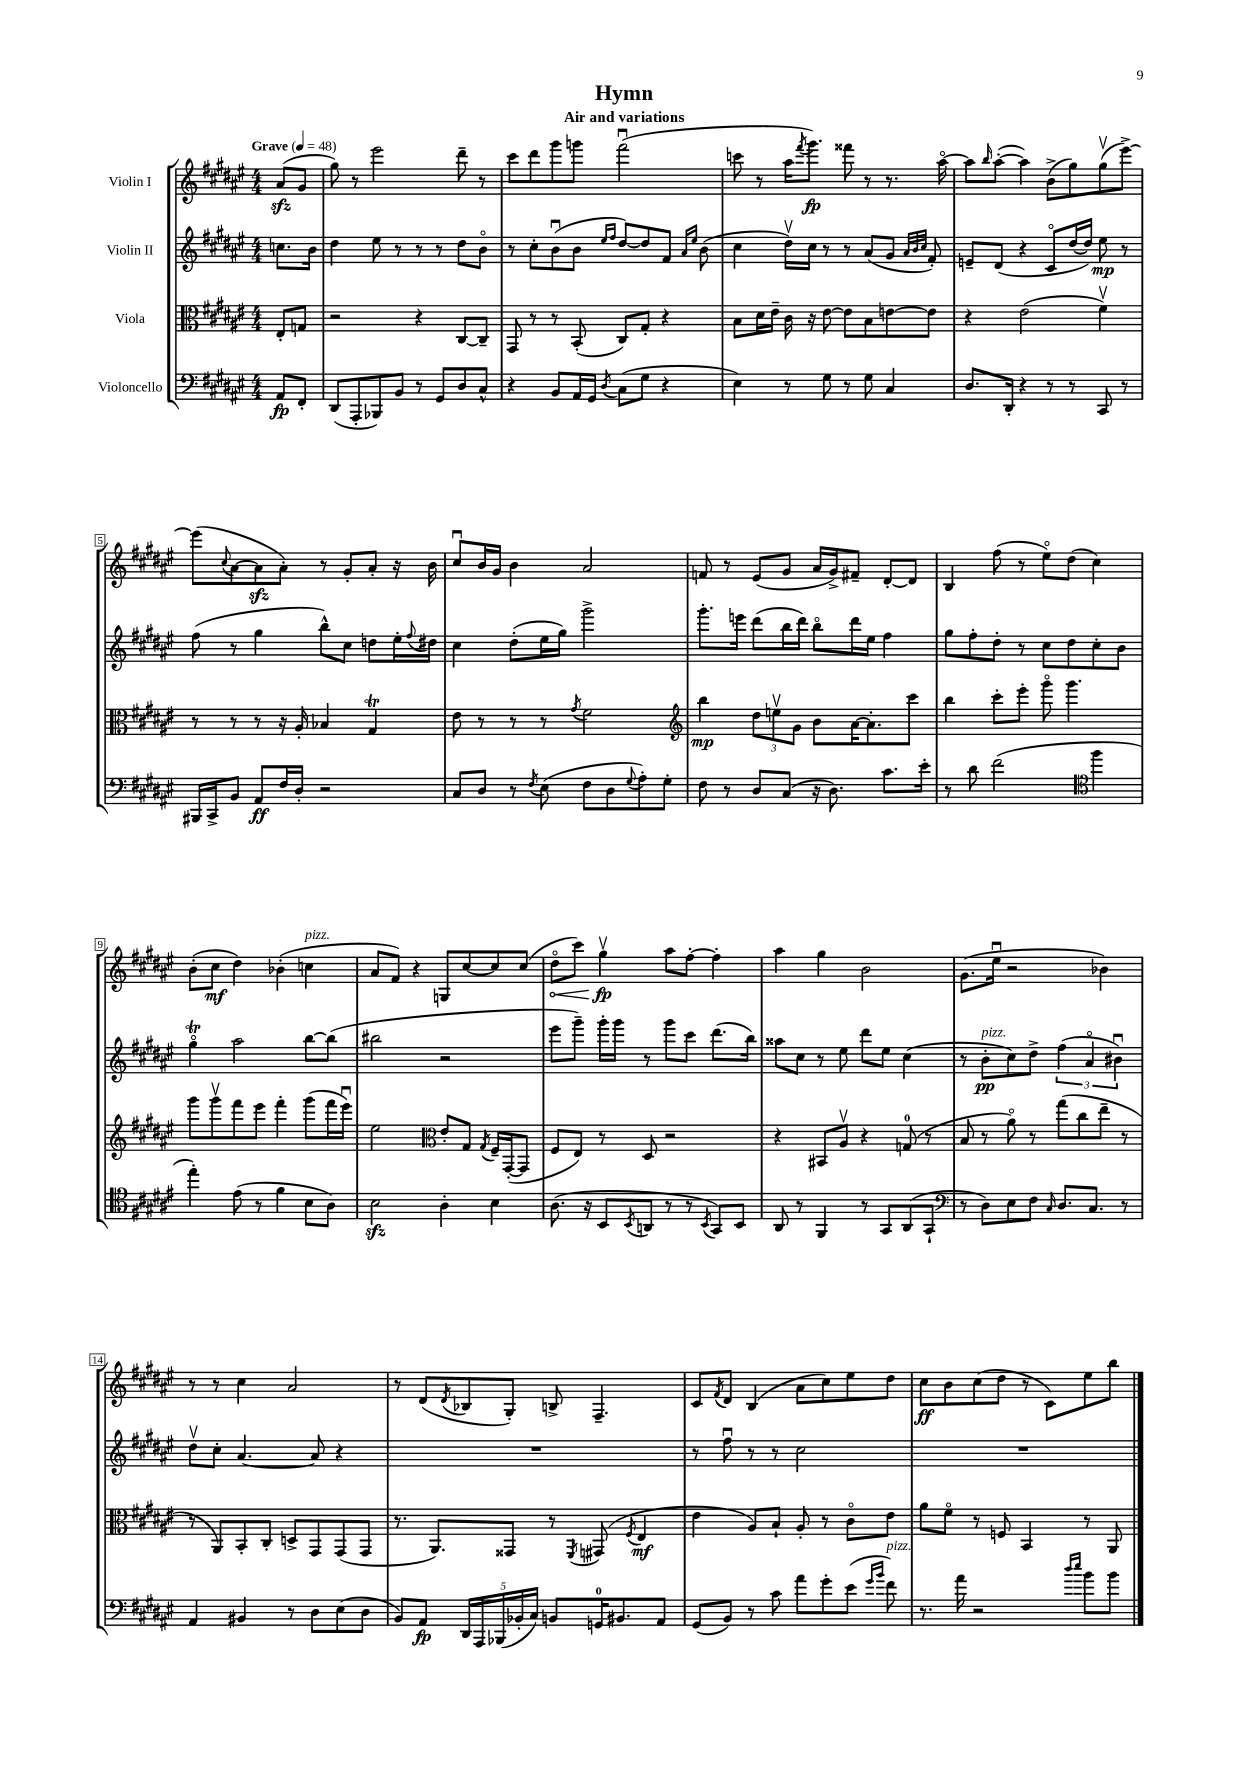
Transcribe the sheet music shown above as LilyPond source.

\header { title = "Hymn" subtitle = "Air and variations" }
<<
\new StaffGroup <<
\new Staff = "s0" \with { instrumentName = "Violin I" } {
    \clef treble \key fis \major \numericTimeSignature \time 4/4 \partial 4 \tempo "Grave" 4 = 48
    ais'8\sfz( gis'8 |
    gis''8) r8 eis'''2 dis'''8-- r8 |
    cis'''8 dis'''8 gis'''8 g'''8 fis'''2\downbow( |
    c'''8 r8 ais''16 \acciaccatura { fis'''8 } gis'''8.\fp) fisis'''8 r8 r8. ais''16~\flageolet |
    ais''8 \grace { b''16 } ais''8~-.( ais''4) b'8->( gis''8) gis''8\upbow( eis'''8~->) |
    eis'''8( \appoggiatura { cis''8 } ais'8~ ais'8\sfz ais'8-.) r8 gis'8-. ais'8-. r16 b'16 |
    cis''8\downbow b'16 gis'16 b'4 ais'2 |
    f'8 r8 eis'8( gis'8 ais'16 gis'16->) fis'8-- dis'8~-. dis'8 |
    b4 fis''8( r8 eis''8\flageolet) dis''8( cis''4) |
    b'8-.( cis''8\mf dis''4) bes'4-.( c''4^\markup { \italic "pizz." } |
    ais'8 fis'8) r4 g8 cis''8~ cis''8 cis''8( |
    \once \override Hairpin.circled-tip = ##t dis''8\flageolet\< cis'''8) gis''4\upbow\fp\! ais''8 fis''8~-. fis''4-. |
    ais''4 gis''4 b'2 |
    gis'8.( eis''16\downbow r2 bes'4) |
    r8 r8 cis''4 ais'2 |
    r8 dis'8( \acciaccatura { dis'8 } bes8 gis8-.) b8-> fis4.-- |
    cis'8 \acciaccatura { fis'8 } dis'8 b4( ais'8 cis''8) eis''8 dis''8 |
    cis''8\ff b'8 cis''8( dis''8 r8 cis'8) eis''8 b''8 \bar "|." |
}
\new Staff = "s1" \with { instrumentName = "Violin II" } {
    \clef treble \key fis \major \numericTimeSignature \time 4/4 \partial 4
    c''8. b'16 |
    dis''4 eis''8 r8 r8 r8 dis''8 b'8\flageolet |
    r8 cis''8-. b'8\downbow( b'8 \grace { eis''16 fis''16 } dis''8~) dis''8 fis'8 \grace { ais'16 eis''16 } b'8( |
    cis''4 dis''16\upbow) cis''16 r8 r8 ais'8( gis'8 \grace { ais'32 b'32 cis''32 } fis'8-.) |
    e'8-- dis'8( r4 cis'8\flageolet dis''16~ dis''16) eis''8\mp r8 |
    fis''8( r8 gis''4 b''8-^) cis''8 d''8 eis''16-. \appoggiatura { fis''8 } dis''16 |
    cis''4 dis''8-.( eis''16 gis''16) gis'''2-> |
    gis'''8.-. e'''16 dis'''8( b''16 dis'''16) b''8\flageolet dis'''16 eis''16 fis''4 |
    gis''8 fis''8-. dis''8-. r8 cis''8 dis''8 cis''8-. b'8 |
    gis''4\flageolet\trill ais''2 b''8~ b''8( |
    bis''2 r2 |
    eis'''8 gis'''8--) gis'''16-. gis'''16 r8 gis'''8 cis'''8 dis'''8.( b''16) |
    aisis''8 cis''8 r8 eis''8 dis'''8 eis''8 cis''4( |
    r8 b'8-.\pp^\markup { \italic "pizz." } cis''8) dis''8-> \tuplet 3/2 { fis''4( ais'4\flageolet bis'4\downbow) } |
    dis''8\upbow cis''8-. ais'4.~ ais'8 r4 |
    R1 |
    r8 fis''8\downbow r8 r8 cis''2 |
    R1 \bar "|." |
}
\new Staff = "s2" \with { instrumentName = "Viola" } {
    \clef alto \key fis \major \numericTimeSignature \time 4/4 \partial 4
    eis8-. g8 |
    r2 r4 cis8~ cis8-- |
    gis,8 r8 r8 b,8-.( cis8) gis8-. r4 |
    b8 dis'16 eis'16-- cis'16 r16 eis'8~ eis'8 b8 e'8~ e'8 |
    r4 eis'2( fis'4\upbow) |
    r8 r8 r8 r16 ais16-. bes4 gis4\trill |
    eis'8 r8 r8 r8 \acciaccatura { gis'8 } fis'2 |
    \clef treble b''4\mp \tuplet 3/2 { dis''8 e''8\upbow gis'8 } b'8 ais'16~ ais'8.-. cis'''8 |
    b''4 cis'''8-. eis'''8-. gis'''8\flageolet gis'''4. |
    gis'''8 gis'''8\upbow fis'''8 eis'''8 fis'''4-. gis'''8( fis'''16 eis'''16\downbow) |
    eis''2 \clef alto eis'8-. gis8 \acciaccatura { gis8 } fis16-- gis,16~-.( gis,8 |
    fis8 eis8) r8 dis8 r2 |
    r4 bis,8 ais8\upbow r4 g8-0( r8 |
    b8 r8 ais'8\flageolet) r8 gis''8( cis''8 eis''8-- r8 |
    r8 ais,8) b,8-. cis8-. d8-> gis,8 gis,8( gis,8 |
    r8. ais,8.) gisis,8 r8 \acciaccatura { fis,8 } gis,8( \acciaccatura { fis8 } eis4\mf |
    eis'4 ais8) b8-! ais8-. r8 cis'8\flageolet eis'8 |
    ais'8 fis'8\flageolet r8 f8 b,4 r8 ais,8 \bar "|." |
}
\new Staff = "s3" \with { instrumentName = "Violoncello" } {
    \clef bass \key fis \major \numericTimeSignature \time 4/4 \partial 4
    ais,8\fp fis,8-. |
    dis,8( ais,,8-. bes,,8) b,8 r8 gis,8 dis8 cis8-^ |
    r4 b,8 ais,16 gis,16 \acciaccatura { dis8 } cis8( gis8 r4 |
    eis4) r8 gis8 r8 gis8 cis4 |
    dis8. dis,16-. r4 r8 r8 cis,8 r8 |
    bis,,16 cis,16-> b,8 ais,8\ff fis16 dis16-. r2 |
    cis8 dis8 r8 \acciaccatura { fis8 } eis8( fis8 dis8 \appoggiatura { gis8 } ais8-.) gis8-. |
    fis8 r8 dis8 cis8( r16 dis8.) cis'8. eis'16-. |
    r8 dis'8 fis'2( \clef tenor fis''4 |
    eis''4-.) eis'8( r8 fis'4 b8 ais8) |
    b2\sfz ais4-. b4 |
    ais8.( r16 b,8 \acciaccatura { b,8 } a,8 r8 r8 \acciaccatura { b,8 } gis,8) b,8 |
    ais,8 r8 fis,4 r8 gis,8 ais,8( gis,8-! |
    \clef bass r8 dis8) eis8 fis8 \grace { cis16 } dis8. cis8. r8 |
    ais,4 bis,4 r8 dis8 eis8( dis8 |
    b,8) ais,8\fp \tuplet 5/4 { dis,16 ais,,16 bes,,16( bes,16-. cis16) } b,8 g,16-0 bis,8. ais,8 |
    gis,8( b,8) r8 cis'8 ais'8 gis'8-. eis'8( \grace { gis'16 b'16 } fis'8^\markup { \italic "pizz." }) |
    r8. ais'16 r2 \grace { dis''16 eis''16 } b'8 b'8 \bar "|." |
}
>>
>>
\layout { \context { \Score \override BarNumber.stencil = #(make-stencil-boxer 0.1 0.3 ly:text-interface::print) } }
